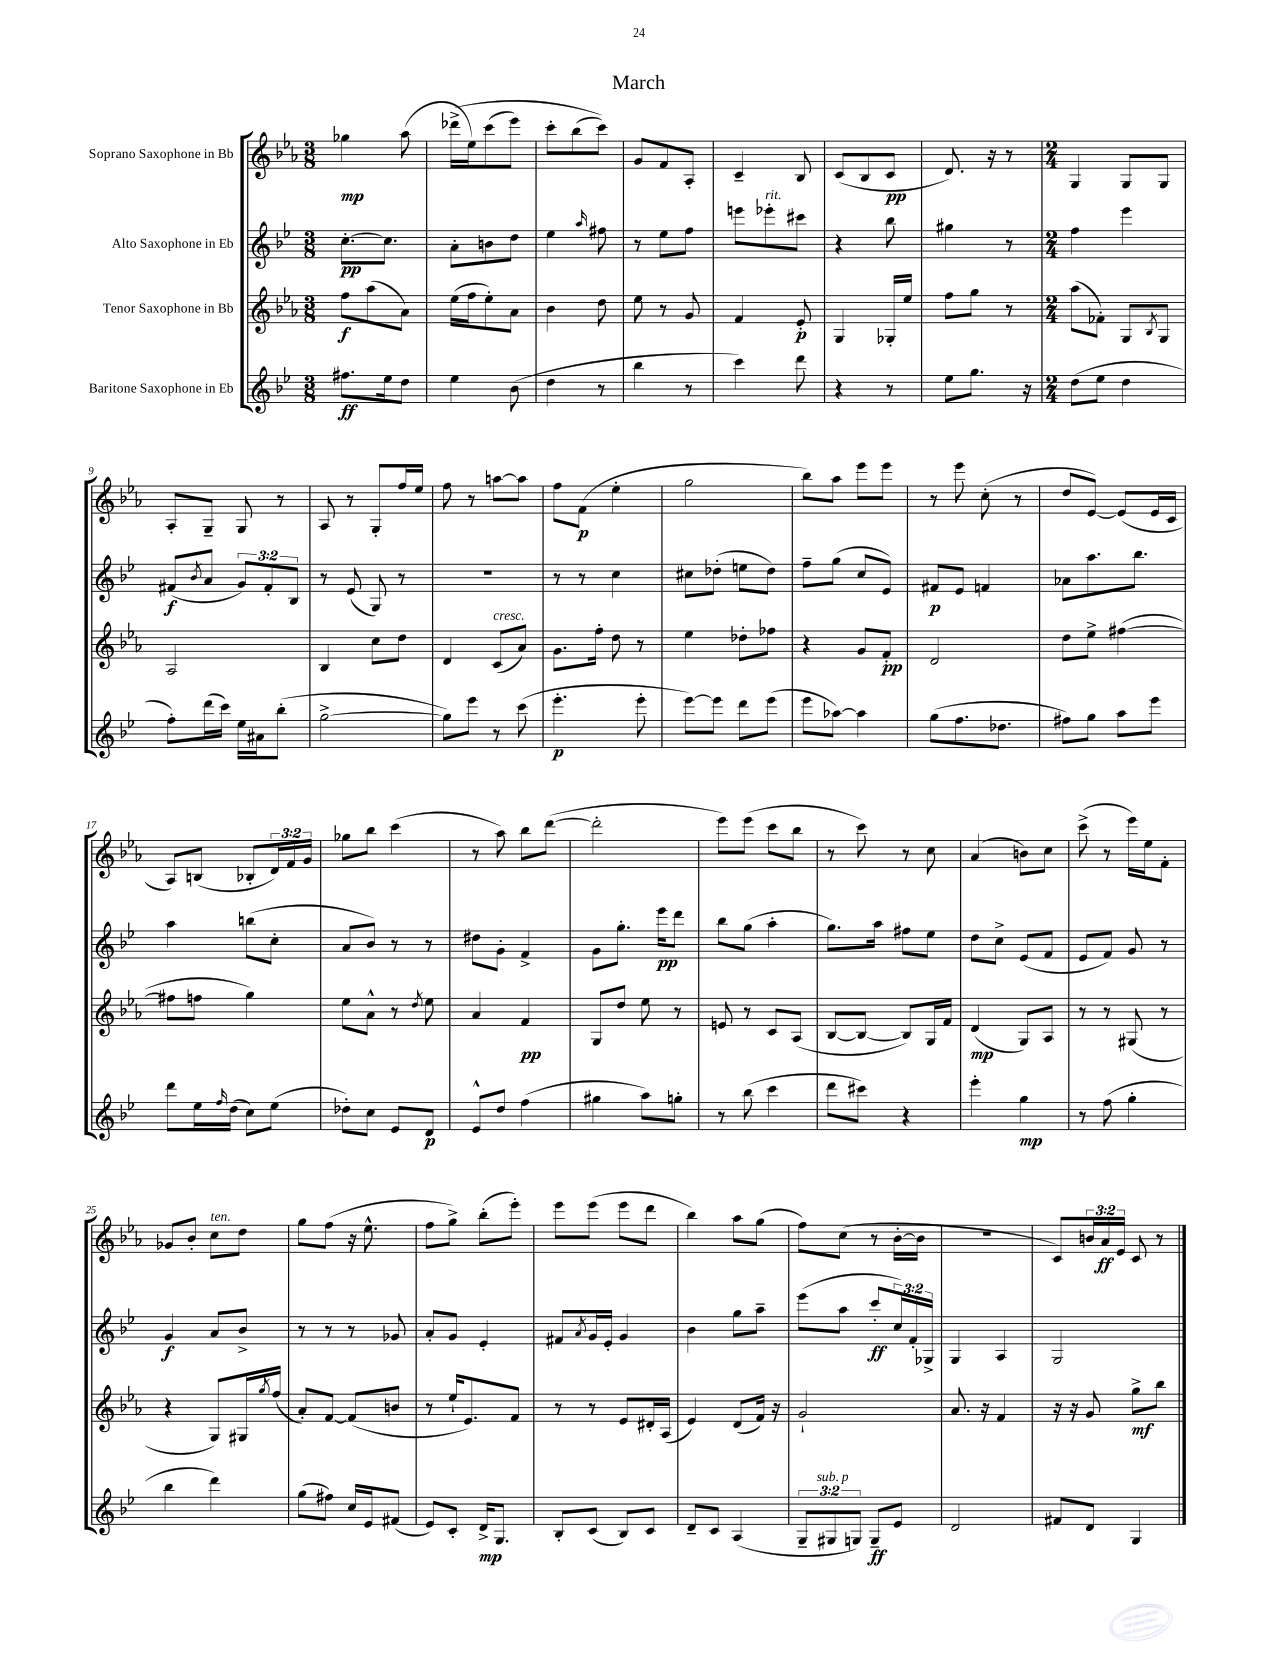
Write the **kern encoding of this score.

**kern	**kern	**kern	**kern
*staff4	*staff3	*staff2	*staff1
*clefG2	*clefG2	*clefG2	*clefG2
*k[b-e-]	*k[b-e-a-]	*k[b-e-]	*k[b-e-a-]
*M3/8	*M3/8	*M3/8	*M3/8
8.ff#	8ff	[8.cc'	4gg-
.	(8aa-	.	.
16ee-	.	8.cc]	.
8dd	8a-)	.	(8aa-
=	=	=	=
4ee-	(16ee-	8a'	&(16ddd-^
.	16ff	.	16ee-)
.	8ee-')	8b	(8ccc
(8b-	8a-	8dd	8eee-)
=	=	=	=
4dd	4b-	4ee-	8ccc'
.	.	.	(8bb-
.	.	16qqaa	.
8r	8dd	8ff#	8ccc)&)
=	=	=	=
4bb-	8ee-	8r	8g
.	8r	8ee-	8f
8r	8g	8ff	8A-'
=	=	=	=
4ccc)	4f	8eee	4c~
.	.	8eee-'	.
8ddd	8e-'	8ccc#	8B-
=	=	=	=
4r	4G	4r	(8c
.	.	.	8B-
8r	16G-'	8bb-	8c
.	16ee-	.	.
=	=	=	=
8ee-	8ff	4gg#	8.d)
8.gg	8gg	.	.
.	.	.	16r
.	8r	8r	8r
16r	.	.	.
=	=	=	=
*M2/4	*M2/4	*M2/4	*M2/4
(8dd	(8aa-	4ff	4G
8ee-	8f-')	.	.
4dd	8G	4eee-	8G
.	8qB-	.	.
.	8G	.	8G
=	=	=	=
8ff')	2A-	(8f#	8A-'
.	.	8qb-	.
(16ddd	.	8a	8G~
16ccc)	.	.	.
16ee-	.	12g)	8G
16a#	.	.	.
.	.	12f#'	.
(8bb-'	.	.	8r
.	.	12B-	.
=	=	=	=
[2gg^	4B-	8r	8A-
.	.	(8e-	8r
.	8cc	8G)	8G'
.	8dd	8r	16ff
.	.	.	16ee-
=	=	=	=
8gg])	4d	2r	8ff
8eee-	.	.	8r
8r	(8c	.	[8aa
(8ccc	8a-)	.	8aa]
=	=	=	=
4.eee-'	8.g	8r	8ff
.	.	8r	(8f
.	16ff'	.	.
.	8dd	4cc	4ee-'
8eee-'	8r	.	.
=	=	=	=
[8eee-)	4ee-	8cc#	2gg
8eee-]	.	(8dd-'	.
8ddd	8dd-'	8ee	.
(8eee-	8ff-	8dd-)	.
=	=	=	=
8eee-	4r	8ff~	8bb-)
[8aa-)	.	(8gg	8aa-
4aa-]	8g	8cc	8eee-
.	8f'	8e-)	8eee-
=	=	=	=
(8gg	2d	8f#	8r
8.ff	.	8e-	8eee-
.	.	4f	(8cc'
8.dd-	.	.	.
.	.	.	8r
=	=	=	=
8ff#)	8dd	8a-	8dd
8gg	8ee-^	8.aa	[8e-)
8aa	([4ff#	.	(8e-]
.	.	8.bb-	.
8eee-	.	.	16e-
.	.	.	16c
=	=	=	=
8ddd	8ff#]	4aa	8A-)
16ee-	8ff	.	(8B
16qqff	.	.	.
(16dd	.	.	.
8cc)	4gg)	(8bb	8B-'
(8ee-	.	8cc'	24d)
.	.	.	24f
.	.	.	24g
=	=	=	=
8dd-')	8ee-	8a	8gg-
8cc	8a-^^	8b-)	8bb-
8e-	8r	8r	(4ccc
.	8qdd	.	.
8d	8ee-	8r	.
=	=	=	=
8e-^^	4a-	8dd#	8r
8dd	.	8g'	8aa-)
(4ff	4f	4f^	8bb-
.	.	.	([8ddd
=	=	=	=
4gg#	8G	8g	2ddd']
.	8dd	8.gg'	.
8aa)	8ee-	.	.
.	.	16eee-	.
8gg'	8r	8ddd	.
=	=	=	=
8r	8e	8bb-	8eee-)
(8bb-	8r	(8gg	(8eee-
4ccc	8c	4aa'	8ccc
.	(8A-	.	8bb-
=	=	=	=
8ddd	[8B-	8.gg)	8r
8ccc#)	8B-_	.	8ccc)
.	.	16aa	.
4r	8B-])	8ff#	8r
.	16G	8ee-	8cc
.	16f	.	.
=	=	=	=
4eee-'	(4d	8dd	(4a-
.	.	8cc^	.
4gg	8G)	(8e-	8b)
.	8A-	8f	8cc
=	=	=	=
8r	8r	8e-	(8ccc^
(8ff	8r	8f)	8r
4gg'	(8G#	8g	16eee-)
.	.	.	16ee-
.	8r	8r	8f'
=	=	=	=
4bb-	4r	4g	8g-
.	.	.	8b-'
4ddd)	8G)	8a	8cc
.	16G#	8b-^	8dd
.	8qgg	.	.
.	(16ff	.	.
=	=	=	=
(8gg	8a-')	8r	8gg
8ff#)	[8f	8r	(8ff
16cc	(8f]	8r	16r
16e-	.	.	8.ee-^^
(8f#	8b	8g-	.
=	=	=	=
8e-)	8r	8a'	8ff
8c'	16ee-`	8g	8gg^)
.	8.e-)	.	.
16d^	.	4e-'	(8bb-'
8.G	.	.	.
.	8f	.	8eee-')
=	=	=	=
8B-'	8r	8f#	8eee-
.	.	8qa	.
(8c	8r	16g	(8eee-
.	.	16e-'	.
8B-)	8e-	4g	8eee-
8c	16d#'	.	8ddd
.	(16A-	.	.
=	=	=	=
8d~	4e-)	4b-	4bb-)
8c	.	.	.
(4A	(8d	8gg	8aa-
.	16f)	8aa~	(8gg
.	16r	.	.
=	=	=	=
12G~	2g`	(8eee-	8ff)
12G#	.	.	.
.	.	8aa	(8cc
12G)	.	.	.
8G~	.	8ccc'	8r
8e-	.	24cc)	[16b-'
.	.	24f'	.
.	.	.	16b-]
.	.	24G-^	.
=	=	=	=
2d	8.a-	4G	2r
.	16r	.	.
.	4f	4A	.
=	=	=	=
8f#	16r	2G	8c)
.	16r	.	.
8d	8g	.	24b
.	.	.	24a-
.	.	.	24e-
4G	8gg^	.	8c
.	8bb-	.	8r
==	==	==	==
*-	*-	*-	*-
